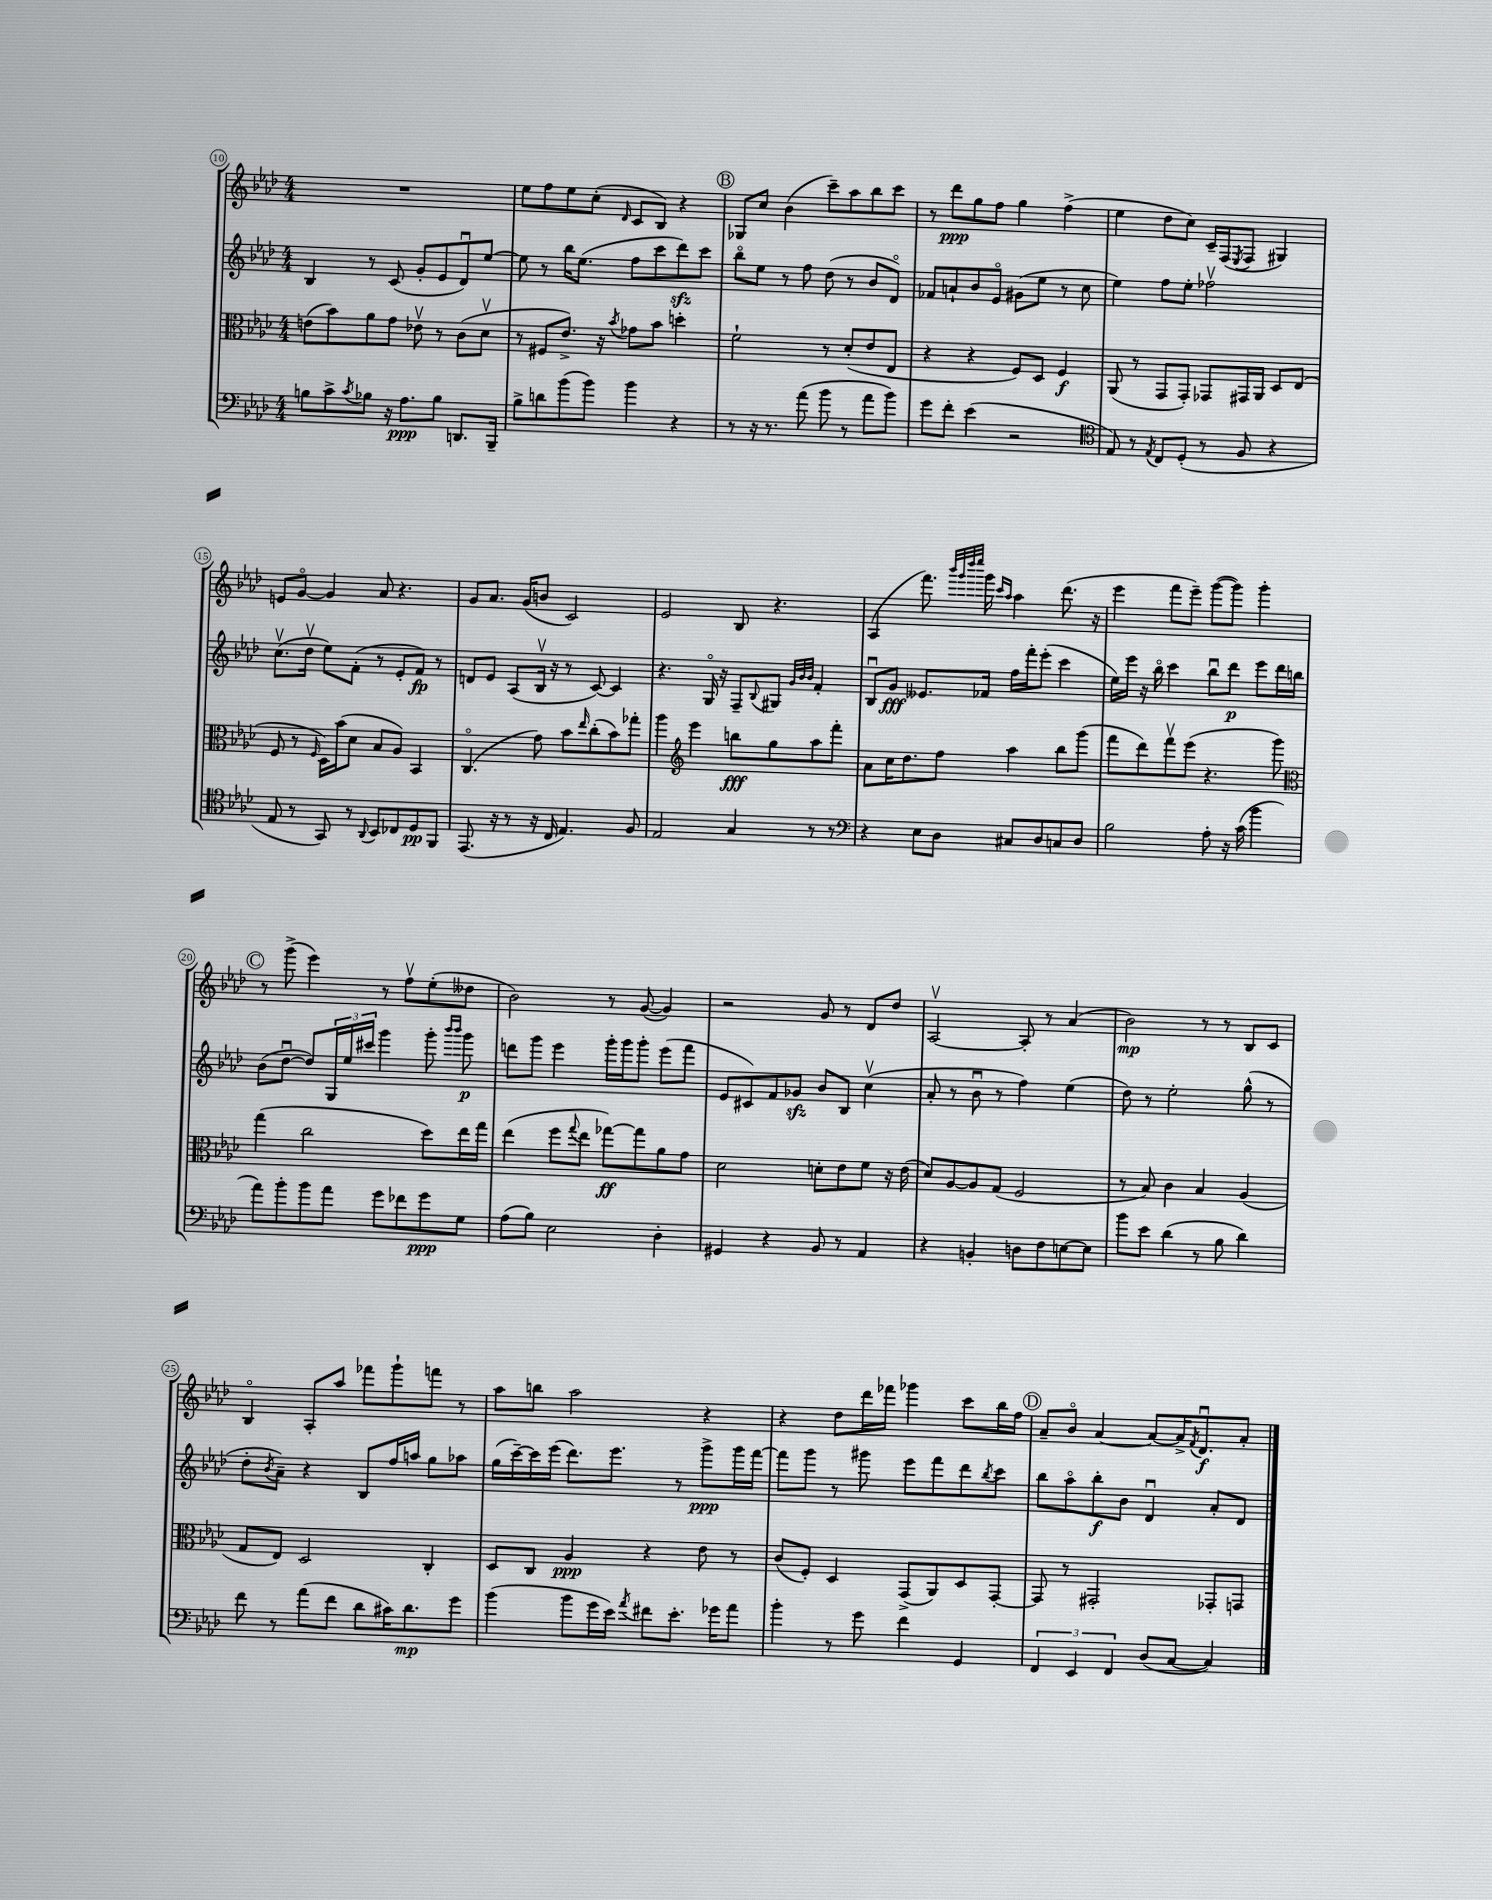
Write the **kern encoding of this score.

**kern	**dynam	**kern	**dynam	**kern	**dynam	**kern	**dynam
*part4	*part4	*part3	*part3	*part2	*part2	*part1	*part1
*staff4	*staff4	*staff3	*staff3	*staff2	*staff2	*staff1	*staff1
*clefF4	*	*clefC3	*	*clefG2	*	*clefG2	*
*k[b-e-a-d-]	*	*k[b-e-a-d-]	*	*k[b-e-a-d-]	*	*k[b-e-a-d-]	*
*M4/4	*	*M4/4	*	*M4/4	*	*M4/4	*
=10	=10	=10	=10	=10	=10	=10	=10
8Bn\L	.	(8en\L	.	4B-/	.	1r	.
8c^\	.	8b-\)	.	.	.	.	.
8qc/	.	.	.	.	.	.	.
8B-X\J	.	8a-\	.	8r	.	.	.
16r	.	8g\J	.	(8c/	.	.	.
8.A-\L	ppp	.	.	.	.	.	.
.	.	8e-Xv\	.	8g'/L	.	.	.
8B-\J	.	8r	.	8e-/	.	.	.
8.DDn/L	.	(8c\L	.	8d-u/)	.	.	.
.	.	8d-v\J	.	[8ee-/J	.	.	.
16BBB-~/Jk	.	.	.	.	.	.	.
=11	=11	=11	=11	=11	=11	=11	=11
8B-^\L	.	8r	.	8ee-\]	.	8ee-\L	.
8dn\	.	8F#X/L	.	8r	.	8ff\	.
(8b-\	.	8.e-^/J)	.	16bb-\KL	.	8ee-\	.
.	.	.	.	(8.ee-\J	.	.	.
8b-\J)	.	.	.	.	.	(8cc'\J	.
.	.	16r	.	.	.	.	.
.	.	8qb-/	.	.	.	16qqd-/	.
4b-\	.	8g-X\L	.	8ff\L	.	8c/L	.
.	.	8b-\J	.	8ccc\	.	8B-/J)	.
4r	.	4ddn'\	.	8ddd-zz\)	.	4r	.
.	.	.	.	8ccc\J	.	.	.
!!LO:REH:place=s1:t=B
=12	=12	=12	=12	=12	=12	=12	=12
8r	.	2f`\	.	8bb-\L	.	8G-X/L	.
16r	.	.	.	8ee-\J	.	8cc/J	.
8.r	.	.	.	.	.	.	.
.	.	.	.	8r	.	(4b-\	.
(8a-\	.	.	.	8ff\	.	.	.
8b-\	.	8r	.	(8dd-\	.	8ccc~\L)	.
8r	.	(8d-'/L	.	8r	.	8aa-\	.
8a-\L	.	8e-/	.	8b-/L	.	8bb-\	.
8b-\J)	.	8E-/J	.	8d-/J)	.	8ccc\J	.
=13	=13	=13	=13	=13	=13	=13	=13
8g\L	.	4r	.	8f-X/L	.	8r	.
8f'\J	.	.	.	8an`/	.	8ddd-\L	ppp
(4e-\	.	4r	.	8b-/	.	8gg\	.
.	.	.	.	8e-/J	.	8ff\J	.
2r	.	8F/L)	.	(8g#X\L	.	4gg\	.
.	.	8D-/J	.	8ee-\J	.	.	.
.	.	4F/	f	8r	.	(4ff^\	.
.	.	.	.	8cc\	.	.	.
=14	=14	=14	=14	=14	=14	=14	=14
*clefC4	*	*	*	*	*	*	*
8E-/)	.	(8AA-/	.	4ee-\)	.	4ee-\	.
8r	.	8r	.	.	.	.	.
8qE-/	.	.	.	.	.	.	.
8C/L	.	8GG/L	.	8ff\L	.	8dd-\L	.
(8D-'/J	.	8GG'/J)	.	8ee-'\J	.	8cc\J)	.
8r	.	8GG-X/L	.	2ff-Xv\	.	16c~/LL	.
.	.	.	.	.	.	(16F/J	.
.	.	.	.	.	.	8qE-/	.
8F/	.	16GG#X/L	.	.	.	8F/J	.
.	.	16AA-/JJ	.	.	.	.	.
4r	.	8D-/L	.	.	.	4G#X/)	.
.	.	(8E-/J	.	.	.	.	.
!!LO:LB:g=z
=15	=15	=15	=15	=15	=15	=15	=15
8E-/	.	8F/	.	(8.ccv\L	.	8en/L	.
8r	.	8r	.	.	.	[8g/J	.
.	.	.	.	16dd-v\Jk	.	.	.
.	.	16qqF/	.	.	.	.	.
8GG/)	.	16D-\LL)	.	8ee-\L)	.	4g/]	.
.	.	(16b-\J	.	.	.	.	.
8r	.	8d-\J	.	(8f'\J	.	.	.
8qqAA-/	.	.	.	.	.	.	.
8BB-/L	.	8B-/L	.	8r	.	8a-/	.
8C-X/	.	8A-/J)	.	8e-'/L	.	4.r	.
8D-/	pp	4BB-/	.	8f/J)	fp	.	.
8FF/J	.	.	.	8r	.	.	.
=16	=16	=16	=16	=16	=16	=16	=16
(8.EE-/	.	(4.C/	.	8dn/L	.	8g/L	.
.	.	.	.	8e-/J	.	8.a-/J	.
16r	.	.	.	.	.	.	.
8r	.	.	.	(8A-/L	.	.	.
.	.	.	.	.	.	(16g/KL	.
16r	.	8g\)	.	16B-v/Jk	.	8bn/J	.
16C/	.	.	.	16r	.	.	.
4.E-/)	.	8b-\L	.	8r	.	2c/)	.
.	.	16qqee-/	.	.	.	.	.
.	.	(8cc'\	.	[8c/)	.	.	.
.	.	8b-\)	.	4c/]	.	.	.
8F/	.	8gg-X'\J	.	.	.	.	.
=17	=17	=17	=17	=17	=17	=17	=17
2E-/	.	4aa-\	.	4.r	.	2e-/	.
*	*	*clefG2	*	*	*	*	*
.	.	4eee-\	.	.	.	.	.
.	.	.	.	16G/	.	.	.
.	.	.	.	16r	.	.	.
4G/	.	8bbn\L	fff	8F~/L	.	8B-/	.
.	.	.	.	8qqB-/	.	.	.
.	.	8gg\	.	8G#X/J	.	4.r	.
.	.	.	.	32qqg/LLL	.	.	.
.	.	.	.	32qqb-/	.	.	.
.	.	.	.	32qqb-/JJJ	.	.	.
8r	.	8aa-\	.	4f'/	.	.	.
8r	.	8fff'\J	.	.	.	.	.
=18	=18	=18	=18	=18	=18	=18	=18
*clefF4	*	*	*	*	*	*	*
4r	.	8a-\L	.	8B-u/L	.	(4A-/	.
.	.	16cc\K	.	8g/J	fff	.	.
.	.	8.dd-\	.	.	.	.	.
8E-\L	.	.	.	8.e--X/L	.	8.fff\)	.
8D-\J	.	8ff\J	.	.	.	.	.
.	.	.	.	.	.	32qqbbb-/LLL	.
.	.	.	.	.	.	32qqggg/	.
.	.	.	.	.	.	32qqdddd-/	.
.	.	.	.	.	.	32qqeeee-/JJJ	.
.	.	.	.	16f-X/Jk	.	16ggg\	.
.	.	.	.	.	.	16qqccc/LL	.
.	.	.	.	.	.	16qqaa-/JJ	.
8C#X/L	.	4aa-\	.	16ff\LL	.	4aa-\	.
.	.	.	.	16fff'\J	.	.	.
8D-/	.	.	.	(8eee-'\J	.	.	.
8Cn/	.	8bb-\L	.	4ccc\	.	(8.ddd-\	.
8D-/J	.	(8ggg\J	.	.	.	.	.
.	.	.	.	.	.	16r	.
=19	=19	=19	=19	=19	=19	=19	=19
2B-\	.	8fff\L	.	16ee-\LL)	.	4eee-\	.
.	.	.	.	16eee-\JJ	.	.	.
.	.	8ddd-\)	.	16r	.	.	.
.	.	.	.	16bb-\	.	.	.
.	.	8fffv\	.	4ccc\	.	8fff\L	.
.	.	(8eee-\J	.	.	.	8eee-~\J)	.
8A-'\	.	4.r	.	8bb-u\L	.	([8ggg\L	.
16r	.	.	.	8ddd-\J	p	8ggg\J])	.
(16c\	.	.	.	.	.	.	.
4b-\	.	.	.	8eee-\L	.	4ggg'\	.
.	.	8ggg\)	.	16ddd-\L	.	.	.
.	.	.	.	16bbn\JJ	.	.	.
!!LO:LB:g=z
!!LO:REH:place=s1:t=C
=20	=20	=20	=20	=20	=20	=20	=20
*	*	*clefC3	*	*	*	*	*
8a-\L)	.	(4gg\	.	(8b-\L	.	8r	.
8b-'\	.	.	.	[8dd-u\J	.	(8ggg^\	.
8b-\	.	2cc\	.	8dd-/L])	.	4eee-\)	.
8a-\J	.	.	.	24G/L	.	.	.
.	.	.	.	24ee-/	.	.	.
.	.	.	.	24ccc#X/JJ	.	.	.
8g\L	.	.	.	4ggg\	.	8r	.
8f-X\	.	.	.	.	.	8ffv\L	.
8g\	ppp	8dd-\L)	.	8ggg'\	.	(8ee-'\	.
.	.	.	.	16qqbbb-/LL	.	.	.
.	.	.	.	16qqbbb-/JJ	.	.	.
8G\J	.	16ee-\L	.	8ggg\	p	8dd--X\J	.
.	.	16gg\JJ	.	.	.	.	.
=21	=21	=21	=21	=21	=21	=21	=21
(8A-\L	.	(4ee-\	.	8dddn\L	.	2b-\)	.
8B-\J)	.	.	.	8ggg\J	.	.	.
2E-\	.	8ff\L	.	4eee-\	.	.	.
.	.	8qqgg/	.	.	.	.	.
.	.	8ee-\J	.	.	.	.	.
.	.	[8gg-X\L)	ff	16ggg'\LL	.	8r	.
.	.	.	.	16ggg\J	.	.	.
.	.	8gg-\]	.	8ggg'\J	.	([8g/	.
4D-'\	.	8a-\	.	(8eee-\L	.	4g/])	.
.	.	8g\J	.	8fff\J	.	.	.
=22	=22	=22	=22	=22	=22	=22	=22
4GG#X/	.	2d-\	.	8e-/L	.	2r	.
.	.	.	.	8c#X/)	.	.	.
4r	.	.	.	8f/	.	.	.
.	.	.	.	8g-Xzz/J	.	.	.
8BB-/	.	8dn'\L	.	8b-/L	.	8g/	.
8r	.	8e-\	.	8B-/J	.	8r	.
4AA-/	.	8f\J	.	(4ccv\	.	8d-/L	.
.	.	16r	.	.	.	8dd-/J	.
.	.	(16e-\	.	.	.	.	.
=23	=23	=23	=23	=23	=23	=23	=23
4r	.	8d-/L)	.	8a-'/	.	[2A-v/	.
.	.	[8A-/	.	8r	.	.	.
4BBn'/	.	8A-/]	.	8b-u\	.	.	.
.	.	(8G/J	.	8r	.	.	.
8Dn\L	.	2F/	.	4ff\)	.	8A-'/]	.
8F\	.	.	.	.	.	8r	.
[8En\	.	.	.	(4ee-\	.	(4a-/	.
8E\J]	.	.	.	.	.	.	.
=24	=24	=24	=24	=24	=24	=24	=24
8b-\L	.	8r	.	8dd-\)	.	2b-\)	mp
8e-\J	.	8B-/)	.	8r	.	.	.
(4d-\	.	4c\	.	2ee-'\	.	.	.
8r	.	4B-/	.	.	.	8r	.
8B-\	.	.	.	.	.	8r	.
4d-\)	.	(4A-/	.	(8gg^^\	.	8B-/L	.
.	.	.	.	8r	.	8c/J	.
!!LO:LB:g=z
=25	=25	=25	=25	=25	=25	=25	=25
8f\	.	8G/L	.	8dd-'\L	.	4B-/	.
.	.	.	.	8qb-/	.	.	.
8r	.	8E-/J)	.	8a-~\J)	.	.	.
(8a-\L	.	2D-/	.	4r	.	8A-'/L	.
8f\J	.	.	.	.	.	8aa-/J	.
8d-\L	.	.	.	8B-/L	.	8fff-X\L	.
16c#X\K)	.	.	.	16ff/L	.	8ggg`\	.
8.d-\	mp	.	.	16aan/JJ	.	.	.
.	.	4C'/	.	8gg\L	.	8fffn\J	.
8g\J	.	.	.	8aa-X\J	.	8r	.
=26	=26	=26	=26	=26	=26	=26	=26
(4b-\	.	8D-/L	.	(16gg\LL	.	8aa-\L	.
.	.	.	.	[16ccc~\)	.	.	.
.	.	8C/J	.	16ccc\]	.	8bbn\J	.
.	.	.	.	(16eee-\JJ	.	.	.
8b-\L	.	4A-/	ppp	8.ddd-\L)	.	2aa-\	.
16g\L	.	.	.	.	.	.	.
16e-\JJ)	.	.	.	8.eee-\J	.	.	.
8qa-/	.	.	.	.	.	.	.
8f#X\L	.	4r	.	.	.	.	.
8.e-'\J	.	.	.	8r	.	.	.
.	.	8e-\	.	8ggg^\L	ppp	4r	.
16g-X\KL	.	.	.	.	.	.	.
8a-\J	.	8r	.	16ggg\L	.	.	.
.	.	.	.	[16fff\JJ	.	.	.
=27	=27	=27	=27	=27	=27	=27	=27
4b-'\	.	(8c/L	.	8fff\L]	.	4r	.
.	.	8F'/J)	.	8ggg\J	.	.	.
8r	.	4D-/	.	8r	.	8dd-\L	.
8g\	.	.	.	8ggg#X\	.	16ddd-\L	.
.	.	.	.	.	.	16fff-X\JJ	.
4f\	.	(8GG^/L	.	8eee-\L	.	4ggg-X\	.
.	.	8AA-/)	.	8fff\	.	.	.
4GG/	.	8D-/	.	8ddd-\	.	8ccc\L	.
.	.	.	.	8qbb-/	.	.	.
.	.	[8GG'/J	.	8ccc\J	.	16bb-\L	.
.	.	.	.	.	.	16ff\JJ	.
!!LO:REH:place=s1:t=D
=28	=28	=28	=28	=28	=28	=28	=28
6FF/	.	8GG/]	.	8bb-\L	.	8a-~/L	.
.	.	8r	.	8aa-\	.	8b-/J	.
6EE-/	.	.	.	.	.	.	.
.	.	2GG#X'/	.	8bb-'\	f	[4a-/	.
6FF/	.	.	.	.	.	.	.
.	.	.	.	8b-\J	.	.	.
(8D-/L	.	.	.	4d-u/	.	8a-/L_	.
[8C/J	.	.	.	.	.	16a-^/K]	.
.	.	.	.	.	.	8qf/	.
.	.	.	.	.	.	8.d-u/	f
4C/])	.	8GG-X'/L	.	8a-'/L	.	.	.
.	.	8GGn/J	.	8d-/J	.	8a-'/J	.
==	==	==	==	==	==	==	==
*-	*-	*-	*-	*-	*-	*-	*-
